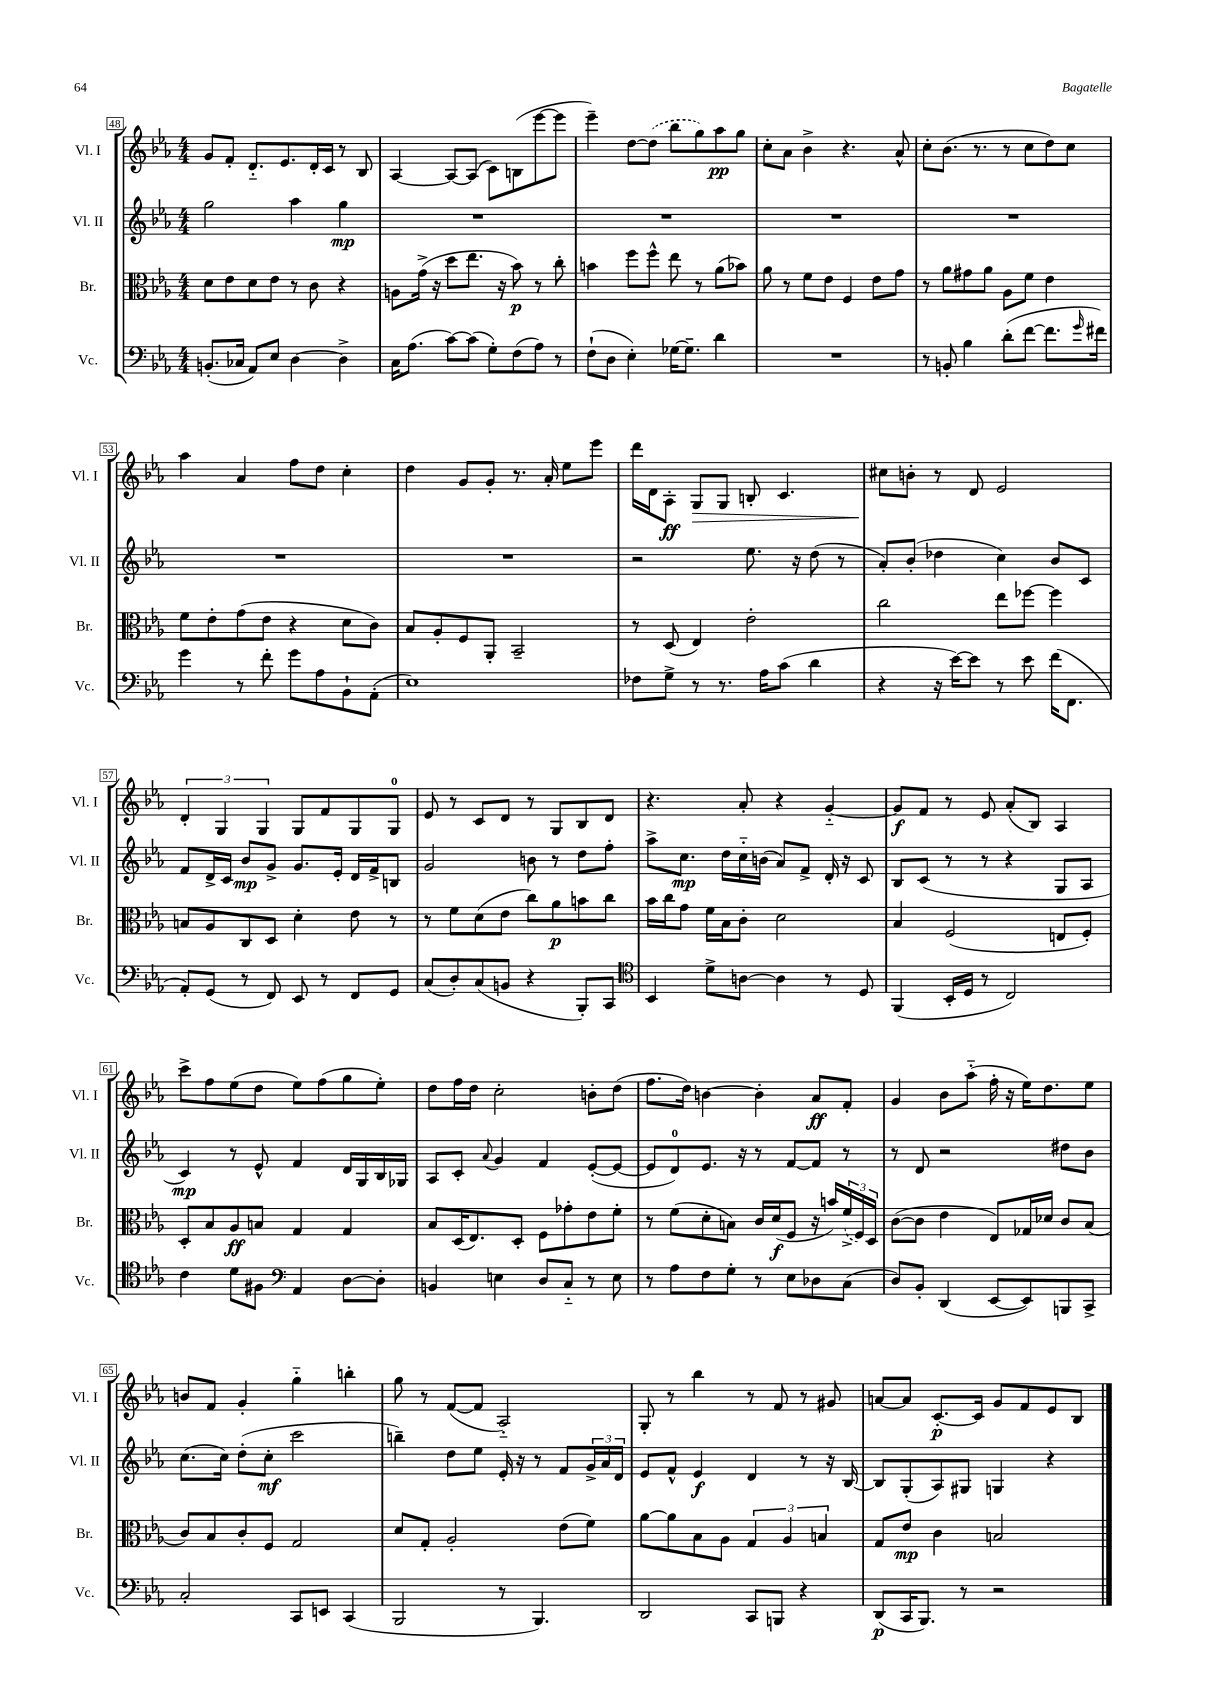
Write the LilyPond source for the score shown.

<<
\new StaffGroup <<
\new Staff = "s0" \with { instrumentName = "Vl. I" shortInstrumentName = "Vl. I" } {
    \clef treble \key ees \major \numericTimeSignature \time 4/4
    g'8 f'8-. d'8.-_ ees'8. d'16-. c'16 r8 bes8 |
    aes4~ aes8~ aes8( c'8) b8( ees'''8~ ees'''8 |
    ees'''4--) d''8~ \once \slurDashed d''8( bes''8 g''8) aes''8\pp g''8 |
    c''8-. aes'8 bes'4-> r4. aes'8-^ |
    c''8-. bes'8.( r8. r8 c''8 d''8) c''8 |
    aes''4 aes'4 f''8 d''8 c''4-. |
    d''4 g'8 g'8-. r8. aes'16-. ees''8 ees'''8 |
    d'''16 d'16 aes8-.\ff g8\> g8 b8-. c'4. |
    cis''8\! b'8-. r8 d'8 ees'2 |
    \tuplet 3/2 { d'4-. g4 g4 } g8 f'8 g8 g8-0 |
    ees'8 r8 c'8 d'8 r8 g8 bes8 d'8 |
    r4. aes'8-. r4 g'4~-_ |
    g'8\f f'8 r8 ees'8 aes'8-.( bes8) aes4 |
    c'''8-> f''8 ees''8( d''8 ees''8) f''8( g''8 ees''8-.) |
    d''8 f''16 d''16 c''2-. b'8-. d''8( |
    f''8. d''16) b'4~ b'4-. aes'8\ff f'8-. |
    g'4 bes'8 aes''8-_( f''16-. r16 ees''16) d''8. ees''8 |
    b'8 f'8 g'4-. g''4-_ b''4-. |
    g''8 r8 f'8~( f'8 aes2-_) |
    g8-. r8 bes''4 r8 f'8 r8 gis'8 |
    a'8~ a'8 c'8.~-.\p c'16 g'8 f'8 ees'8 bes8 \bar "|." |
}
\new Staff = "s1" \with { instrumentName = "Vl. II" shortInstrumentName = "Vl. II" } {
    \clef treble \key ees \major \numericTimeSignature \time 4/4
    g''2 aes''4 g''4\mp |
    R1 |
    R1 |
    R1 |
    R1 |
    R1 |
    R1 |
    r2 ees''8. r16 d''8( r8 |
    aes'8-.) bes'8-.( des''4 c''4) bes'8 c'8 |
    f'8 d'16-> c'16 bes'8\mp g'8-> g'8. ees'16-. d'16 f'16-> b8 |
    g'2 b'8 r8 d''8 f''8-. |
    aes''8-> c''8.\mp d''16 c''16-_ b'16( aes'8) f'8-> d'16-. r16 c'8 |
    bes8 c'8( r8 r8 r4 g8 aes8 |
    c'4\mp) r8 ees'8-^ f'4 d'16 g16 bes16 ges16 |
    aes8 c'8-. \appoggiatura { aes'8 } g'4 f'4 ees'8~-.( ees'8~ |
    ees'8 d'8-0) ees'8. r16 r8 f'8~ f'8 r8 |
    r8 d'8 r2 dis''8 bes'8 |
    c''8.( c''16) d''8-.( c''8-.\mf c'''2 |
    b''4--) d''8 ees''8 ees'16-. r16 r8 f'8 \tuplet 3/2 { g'16-> aes'16 d'16 } |
    ees'8 f'8-^ ees'4\f d'4 r8 r16 bes16~ |
    bes8 g8-.( aes8) gis8 g4 r4 \bar "|." |
}
\new Staff = "s2" \with { instrumentName = "Br." shortInstrumentName = "Br." } {
    \clef alto \key ees \major \numericTimeSignature \time 4/4
    d'8 ees'8 d'8 ees'8 r8 c'8 r4 |
    a8 g'16->( r16 d''8 ees''8. r16 bes'8\p) r8 c''8-. |
    b'4 f''8 f''8-^ ees''8 r8 aes'8( bes'8) |
    aes'8 r8 f'8 ees'8 f4 ees'8 g'8 |
    r8 aes'8 gis'8 aes'8 aes8 f'8 ees'4 |
    f'8 ees'8-. g'8( ees'8 r4 d'8 c'8) |
    bes8 aes8-. f8 aes,8-. bes,2-- |
    r8 d8( ees4) ees'2-. |
    c''2 ees''8 fes''8~ fes''4 |
    b8 aes8 c8 d8 d'4-. ees'8 r8 |
    r8 f'8 d'8( ees'8 c''8) aes'8\p b'8 c''8 |
    bes'16 c''16 g'8 f'16 bes16 c'8-. d'2 |
    bes4 f2( e8 f8-.) |
    d8-. bes8 aes8\ff b8 g4 g4 |
    bes8 d16( ees8.) d8-. f8 ges'8-. ees'8 f'8-. |
    r8 f'8( d'8-. b8) c'16 d'16\f( f8 r16 b'16) \tuplet 3/2 { \once \slurDashed f'16->( f16) d16 } |
    c'8~( c'8 ees'4 ees8) ges16 des'16 c'8 bes8( |
    c'8) bes8 c'8-. f8 g2 |
    d'8 g8-. aes2-. ees'8( f'8) |
    aes'8~ aes'8 bes8 aes8 \tuplet 3/2 { g4 aes4 b4 } |
    g8 ees'8\mp c'4 b2 \bar "|." |
}
\new Staff = "s3" \with { instrumentName = "Vc." shortInstrumentName = "Vc." } {
    \clef bass \key ees \major \numericTimeSignature \time 4/4
    b,8.-.( ces16 aes,8) ees8 d4~ d4-> |
    c16 aes8.( c'8~) c'8( g8-.) f8( aes8) r8 |
    f8-!( d8 ees4-.) ges16~ ges8.-- d'4 |
    R1 |
    r8 b,8-. bes4 d'8-.( f'8~ f'8. \grace { g'16 } fis'16) |
    g'4 r8 f'8-. g'8 aes8 bes,8-! aes,8-.( |
    ees1) |
    fes8 g8-> r8 r8. aes16 c'8( d'4 |
    r4 r16 ees'16~) ees'8 r8 ees'8 f'16( f,8. |
    aes,8-.) g,8( r8 f,8) ees,8 r8 f,8 g,8 |
    c8( d8-.) c8( b,8 r4 bes,,8-.) c,8 |
    \clef tenor bes,4 d'8-> a8~ a4 r8 d8 |
    f,4( bes,16-. d16 r8 c2) |
    c'4 d'8 fis8 \clef bass aes,4 d8~ d8-. |
    b,4 e4 d8 c8-_ r8 e8 |
    r8 aes8 f8 g8-. r8 ees8 des8 c8( |
    d8) bes,8-. d,4( ees,8~ ees,8) b,,8 c,8-> |
    c2-. c,8 e,8 c,4( |
    bes,,2 r8 bes,,4.) |
    d,2 c,8 b,,8 r4 |
    d,8\p( c,16 bes,,8.) r8 r2 \bar "|." |
}
>>
>>
\layout { \context { \Score currentBarNumber = #48 \override BarNumber.stencil = #(make-stencil-boxer 0.1 0.3 ly:text-interface::print) } }
